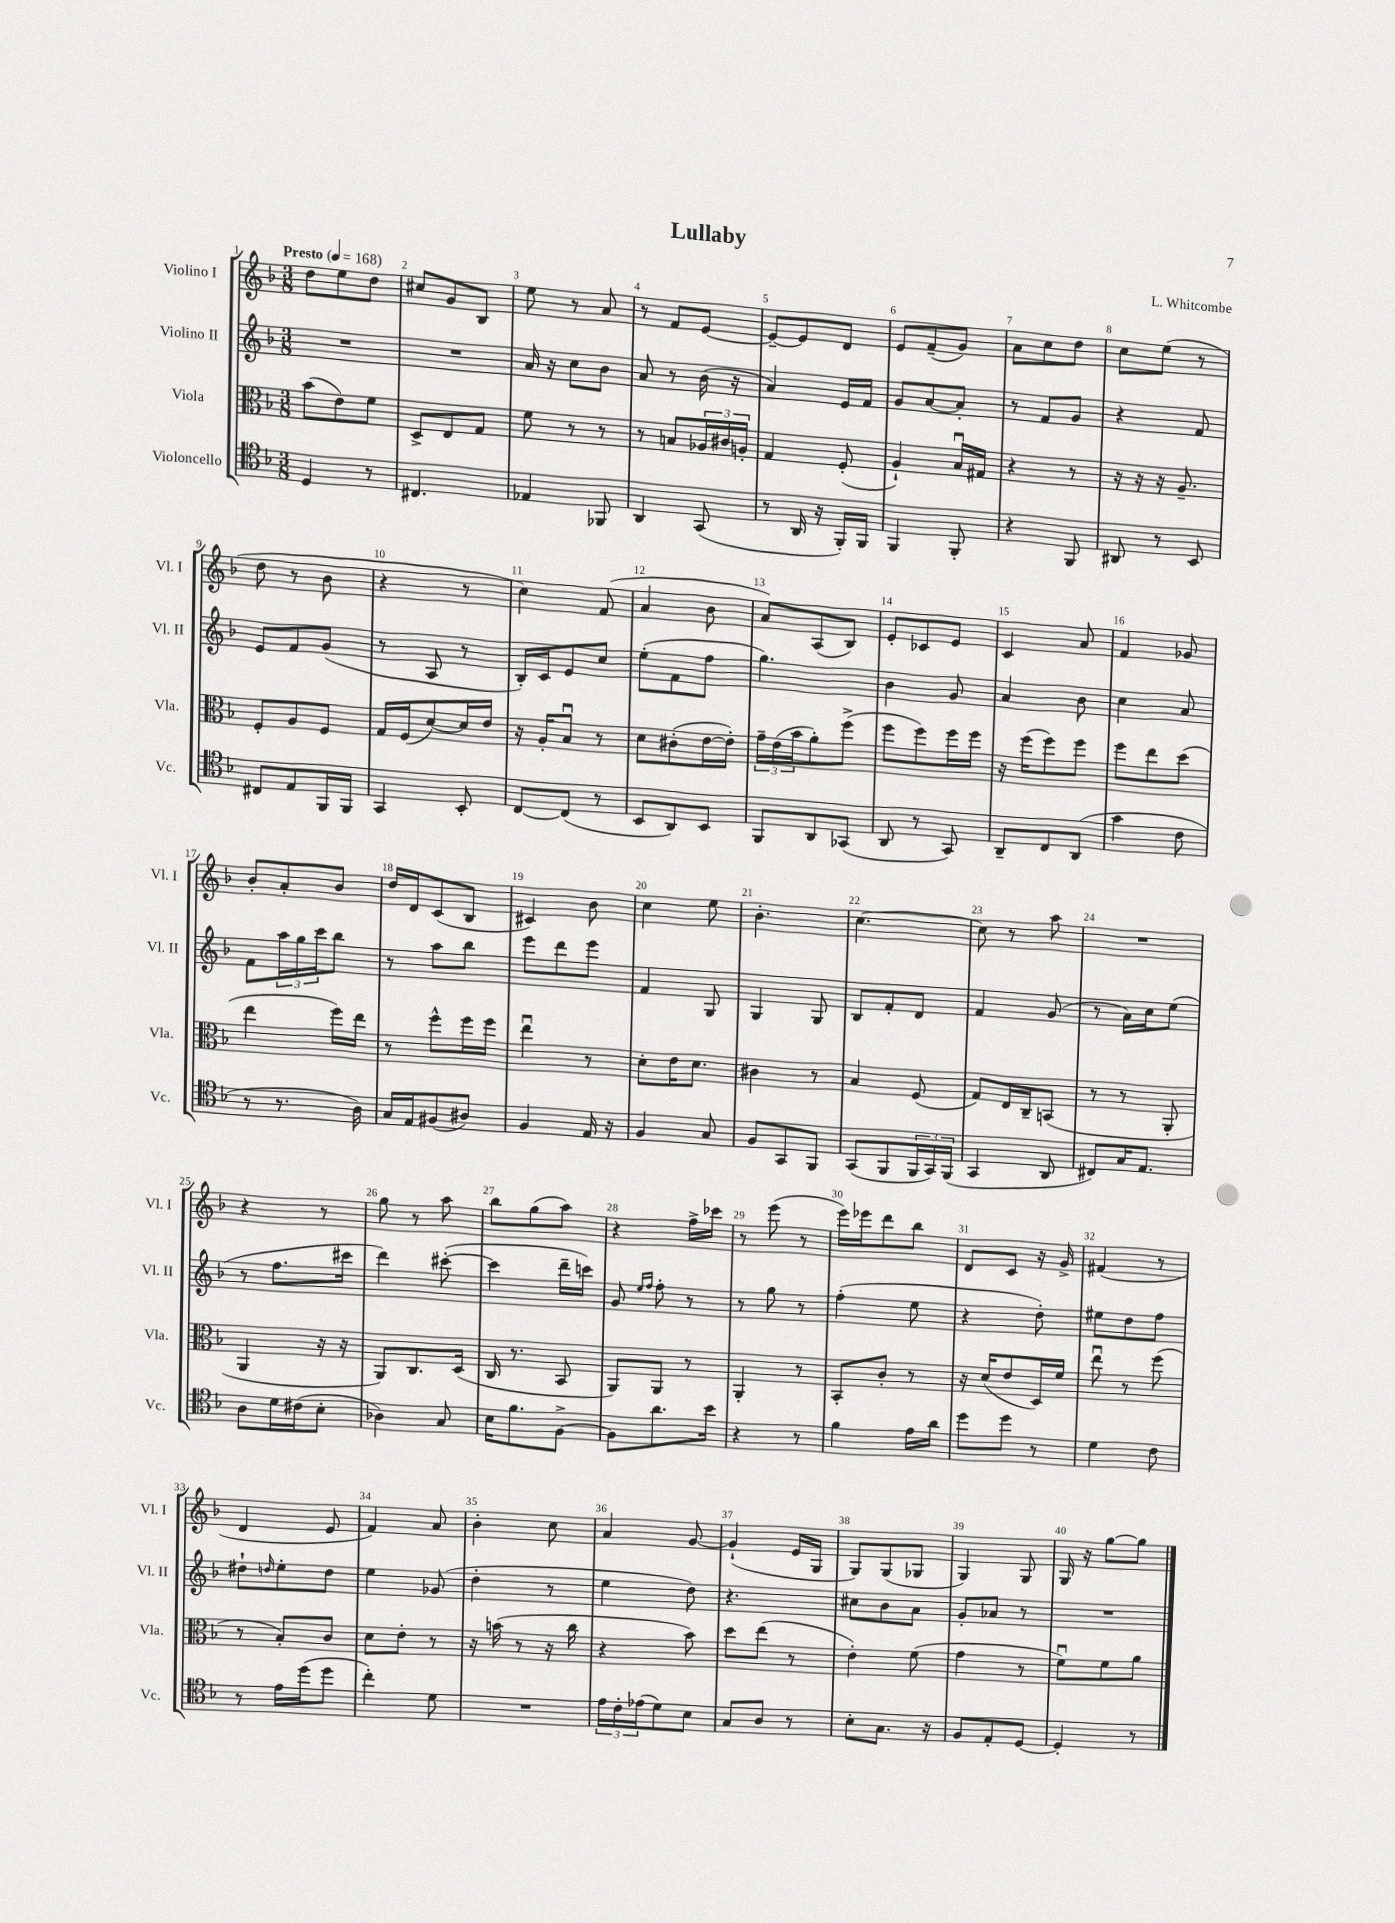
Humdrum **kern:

**kern	**kern	**kern	**kern
*staff4	*staff3	*staff2	*staff1
*clefC4	*clefC3	*clefG2	*clefG2
*k[b-]	*k[b-]	*k[b-]	*k[b-]
*M3/8	*M3/8	*M3/8	*M3/8
*MM168	*MM168	*MM168	*MM168
4D	(8b-	4.r	8dd
.	8e)	.	8ee
8r	8f	.	8dd
=	=	=	=
4.C#	8D^	4.r	8cc#
.	8E	.	8g
.	8G	.	8B-
=	=	=	=
4E-	8f	16a	8ee
.	.	16r	.
.	8r	8cc	8r
8FF-	8r	8b-	8a
=	=	=	=
4AA	8r	8a	8r
.	8B	8r	8f
(8GG	24A-	(16b-	[8e
.	24c#	.	.
.	.	16r	.
.	24A'	.	.
=	=	=	=
8r	4G	4a)	8e~_
16AA	.	.	8e]
16r	.	.	.
16FF')	(8F'	16e	8d
16FF	.	16f	.
=	=	=	=
4FF	4A`)	8g	8e
.	.	[8a	(8f~
8FF'	16B-u	8a']	8g)
.	16G#	.	.
=	=	=	=
4r	4r	8r	8a
.	.	8f	8cc
8FF	8r	8g	8dd
=	=	=	=
8AA#	16r	4r	8cc
.	16r	.	.
8r	16r	.	(8ee
.	8.A~	.	.
8BB-	.	8f	8r
=	=	=	=
8C#	8F'	8e	8dd
8E	8A	8f	8r
16FF	8F	(8g	8b-
16FF	.	.	.
=	=	=	=
4GG	16G	8r	4r
.	(16F	.	.
.	[8d)	8A	.
8BB-'	16d]	8r	8r
.	16e	.	.
=	=	=	=
[8C	16r	16B-')	4cc)
.	16A'	16c	.
(8C]	8B-u	8e	.
8r	8r	8cc	(8f
=	=	=	=
8BB-	8d	(8ee'	4a
8AA)	(8c#'	8f	.
8BB-	[16e	8ff	8b-
.	16e'])	.	.
=	=	=	=
8FF	24g~	4.gg)	8a)
.	(24e	.	.
.	24b-	.	.
8AA	8a')	.	(8A
(8GG-	(8ff^	.	8B-)
=	=	=	=
8AA	8ff	4b-	8e'
8r	8ff)	.	8c-
8GG)	16ff	8g	8e
.	16ff	.	.
=	=	=	=
8AA~	16r	4a	4c
.	(16ff	.	.
8C	8ff)	.	.
(8AA	8ff	8b-	8a
=	=	=	=
4g	8ff	4cc	4f
.	8ee	.	.
8c	(8dd	8a	8g-
=	=	=	=
8r	4ee	8f	8b-'
8.r	.	24aa	8a'
.	.	24gg	.
.	.	24ccc	.
.	16ff)	8bb-	8b-
16A)	16ee	.	.
=	=	=	=
16G	8r	8r	16dd
16E	.	.	16d
(8F#	8ff^^	8aa	(8c
8A#)	16ff	8bb-	8B-
.	16ff	.	.
=	=	=	=
4F	4eeu	8eee	4c#)
.	.	8ddd	.
16E	8r	8eee	8b-
16r	.	.	.
=	=	=	=
4F	8d'	4f	4cc
.	16e	.	.
.	8.d	.	.
8G	.	8G	8ee
=	=	=	=
8F	4c#	4G	4.b-'
8GG	.	.	.
8FF	8r	8G	.
=	=	=	=
(8GG	4B-	8B-	[4.cc
8FF	.	8f'	.
24FF	(8F	8d	.
24GG)	.	.	.
(24FF	.	.	.
=	=	=	=
4GG	8G)	4f	8cc]
.	16E	.	8r
.	16C~	.	.
8AA	(8BB	(8g	8aa
=	=	=	=
8C#)	8r	8r	4.r
16G	8r	16a)	.
8.E	.	16cc	.
.	8AA'	(8ee	.
=	=	=	=
8A	4AA	8r	4r
16d	.	8.ff	.
(16c#	.	.	.
8B-'	16r	.	8r
.	16r	16ccc#	.
=	=	=	=
4A-)	8AA)	4ddd)	8gg
.	8.C	.	8r
8G	.	([8ccc#'	8aa
.	(16D	.	.
=	=	=	=
16B-	16C	4ccc#]	8bb-
8.f	8.r	.	.
.	.	.	(8gg
[8F^	8BB-	16ddd~	8aa)
.	.	16ccc)	.
=	=	=	=
8F]	8AA)	8g	4r
.	.	16qqee	.
.	.	16qqff	.
8.a	8AA	8ff'	.
.	8r	8r	16ff^
16b-	.	.	16ccc-
=	=	=	=
4r	4AA'	8r	8r
.	.	8gg	(8eee
8r	8r	8r	8r
=	=	=	=
4f	8BB-'	(4ff'	16eee)
.	.	.	16eee-
.	8c'	.	8ddd
16e	8r	8ee	8bb-
16a	.	.	.
=	=	=	=
8dd	16r	4r	8d
.	(16d	.	.
8dd	8e	.	8c
8r	16D)	8dd')	16r
.	16f	.	16g^
=	=	=	=
4d	8eeu	8ee#	(4f#
.	8r	8dd	.
8c	(8ff	8ff	8r
=	=	=	=
8r	8r	8dd#`	4d
.	.	16qqdd	.
16e	8B-')	8ee'	.
(16dd	.	.	.
8dd	8c	8dd	8e
=	=	=	=
4cc')	8d	4ee	4f)
.	8e'	.	.
8d	8r	(8g-	8a
=	=	=	=
4.r	16r	4dd'	4b-'
.	(16b	.	.
.	8r	.	.
.	16r	8r	8cc
.	16cc	.	.
=	=	=	=
24e	4r	4ee	4a
24c'	.	.	.
(24e-	.	.	.
8d)	.	.	.
8B-	8b-)	8dd)	[8g
=	=	=	=
8G	8dd	4.r	(4g`]
8A	(8ee	.	.
8r	8r	.	16e
.	.	.	16G
=	=	=	=
8B-'	4e')	8cc#	8G)
8.G	.	8b-	(8G
.	(8f	8a	8G-
16r	.	.	.
=	=	=	=
8F	4g	8g'	4G)
8E'	.	8a-	.
[8D	8r	8r	8G
=	=	=	=
4D']	8fu)	4.r	16G
.	.	.	16r
.	8f	.	[8gg
8r	8a	.	8gg]
==	==	==	==
*-	*-	*-	*-
